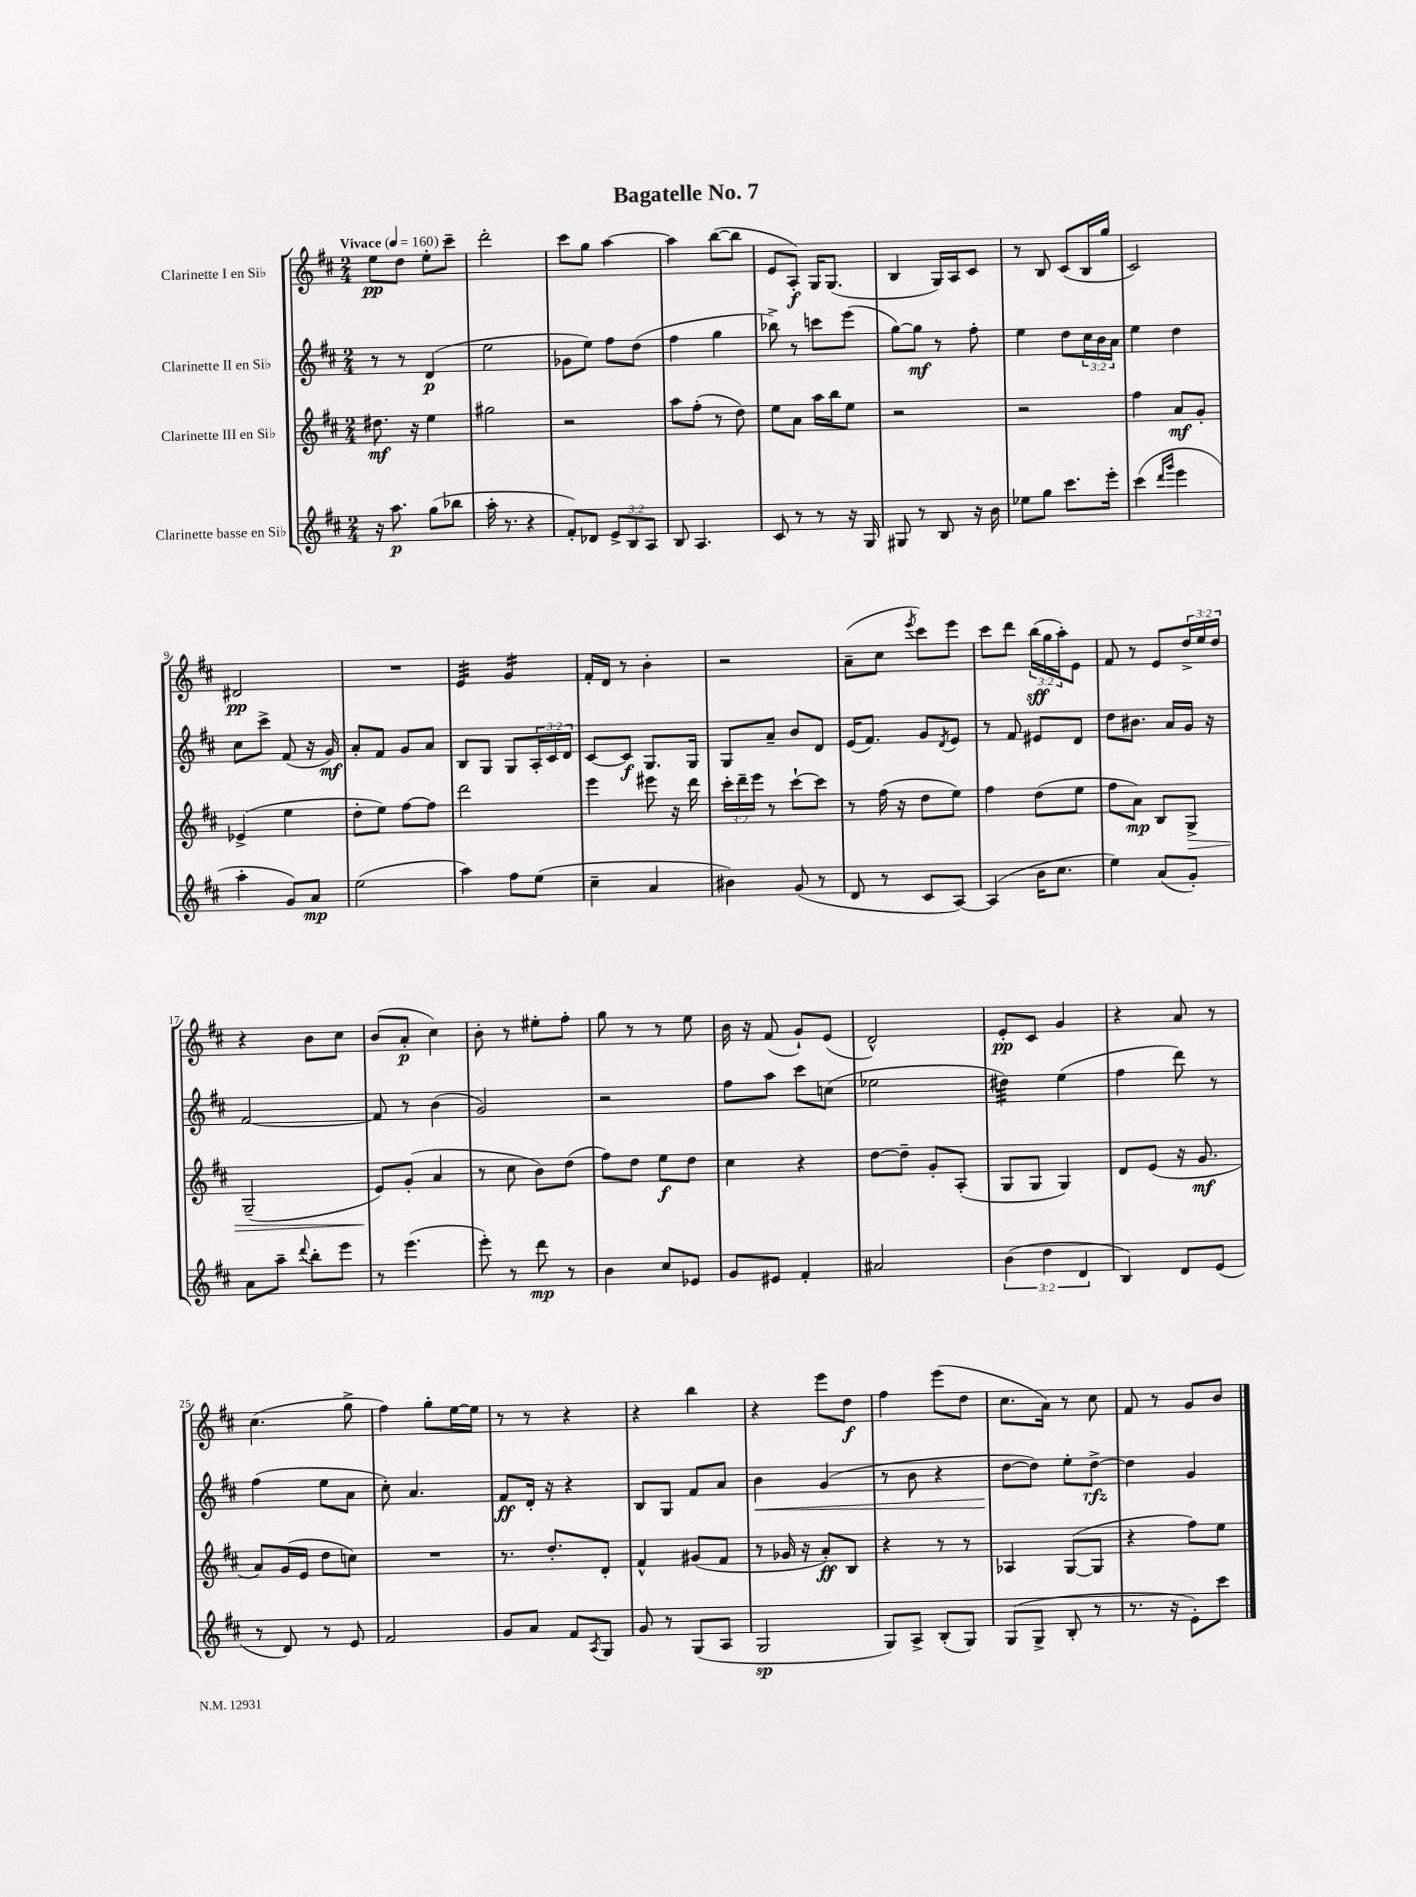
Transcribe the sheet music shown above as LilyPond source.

\header { title = "Bagatelle No. 7" }
<<
\new StaffGroup <<
\new Staff = "s0" \with { instrumentName = "Clarinette I en Sib" } {
    \clef treble \key d \major \numericTimeSignature \time 2/4 \override Staff.TupletNumber.text = #tuplet-number::calc-fraction-text \tempo "Vivace" 4 = 160
    e''8\pp d''8 e''8-. cis'''8-- |
    d'''2-. |
    cis'''8 g''8 a''4~ |
    a''4 b''8~( b''8 |
    e'8 a8-.\f) g16 g8.( |
    b4 g16) a16 cis'8 |
    r8 b8 cis'8( b16 g''16 |
    cis'2) |
    dis'2\pp |
    R2 |
    e'4:32 g'4:16 |
    fis'16-. d'16 r8 b'4-. |
    r2 |
    a'8--( cis''8 \acciaccatura { e'''8 } cis'''8) e'''8 |
    cis'''8 d'''8 \tuplet 3/2 { b''16\sff( g''16 a''16-.) } e'8 |
    fis'8 r8 e'8 \tuplet 3/2 { d''16-> e''16 d''16 } |
    r4 b'8 cis''8 |
    b'8( a'8-.\p cis''4) |
    b'8-. r8 eis''8-. fis''8-. |
    g''8 r8 r8 e''8 |
    b'16 r16 fis'8( g'8-!) e'8( |
    d'2-^) |
    e'8-.\pp cis'8 g'4 |
    r4 a'8 r8 |
    cis''4.( g''8-> |
    fis''4) g''8-. e''16~ e''16 |
    r8 r8 r4 |
    r4 b''4 |
    r4 e'''8 d''8\f |
    fis''4 e'''8( d''8 |
    cis''8. a'16) r8 cis''8 |
    fis'8 r8 g'8 b'8 \bar "|." |
}
\new Staff = "s1" \with { instrumentName = "Clarinette II en Sib" } {
    \clef treble \key d \major \numericTimeSignature \time 2/4 \override Staff.TupletNumber.text = #tuplet-number::calc-fraction-text
    r8 r8 d'4\p( |
    e''2 |
    ges'8 e''8) fis''8 d''8( |
    fis''4 g''4 |
    bes''8->) r8 c'''8 e'''8( |
    g''8~) g''8\mf r8 fis''8-. |
    e''4 d''8 \tuplet 3/2 { cis''16 b'16 a'16 } |
    e''4 d''4 |
    cis''8 cis'''8-> fis'8( r16 g'16\mf) |
    a'8-. fis'8 g'8 a'8 |
    b8 g8 g8 \tuplet 3/2 { a16-. cis'16 d'16 } |
    cis'8~ cis'8\f g8. g16 |
    g8 a'8-- b'8 d'8 |
    e'16( fis'8.) g'8 \acciaccatura { d'8 } e'8 |
    r8 fis'8 eis'8 d'8 |
    d''8 bis'8. a'16 g'16 r16 |
    fis'2~ |
    fis'8 r8 b'4( |
    g'2) |
    r2 |
    fis''8 a''8 cis'''8 c''8( |
    ees''2 |
    dis''4:32) e''4( |
    fis''4 d'''8) r8 |
    fis''4( e''8 a'8 |
    cis''8-.) a'4. |
    fis'8\ff d'16-. r16 r4 |
    b8 g8 fis'8 a'8 |
    b'4\< g'4( |
    r8 b'8 r4 |
    d''8~\! d''8) e''8-. d''8~->\rfz |
    d''4 g'4 \bar "|." |
}
\new Staff = "s2" \with { instrumentName = "Clarinette III en Sib" } {
    \clef treble \key d \major \numericTimeSignature \time 2/4 \override Staff.TupletNumber.text = #tuplet-number::calc-fraction-text
    dis''8.\mf r16 e''4 |
    gis''2 |
    r2 |
    a''8 fis''8-.( r8 d''8) |
    e''8 a'8 a''16 b''16 e''8 |
    r2 |
    r2 |
    fis''4 a'8\mf g'8-. |
    ees'4->( e''4 |
    d''8-. e''8) fis''8~ fis''8 |
    d'''2 |
    e'''4 eis'''8 r16 d'''16 |
    \tuplet 3/2 { cis'''16-. d'''16-- e'''16 } r8 cis'''8~-! cis'''8 |
    r8 fis''16( r16 d''8 e''8) |
    fis''4 d''8( e''8 |
    fis''8 a'8\mp) b8 g8->\> |
    g2--( |
    e'8\!) g'8-.( a'4 |
    r8 cis''8 b'8) d''8( |
    fis''8) d''8 e''8\f d''8 |
    cis''4 r4 |
    d''8~ d''8-- g'8-. a8-.( |
    g8 g8 g4) |
    d'8 e'8( r16 g'8.\mf |
    a'8) g'16( e'16 d''8 c''8) |
    R2 |
    r8. d''8.-. d'8-. |
    fis'4-^ gis'8( fis'8 |
    r8 ges'16 r16 a'8-.\ff) b8 |
    r4 r8 r8 |
    aes4 g8~( g8 |
    r4 fis''8) e''8 \bar "|." |
}
\new Staff = "s3" \with { instrumentName = "Clarinette basse en Sib" } {
    \clef treble \key d \major \numericTimeSignature \time 2/4 \override Staff.TupletNumber.text = #tuplet-number::calc-fraction-text
    r16 a''8.\p g''8( bes''8 |
    a''16-. r8. r4 |
    fis'8-.) des'8 \tuplet 3/2 { e'8-> b8 a8 } |
    b8 a4. |
    cis'8 r8 r8 r16 g16 |
    gis8 r8 b8 r16 b'16 |
    ees''8 g''8 cis'''8. e'''16-. |
    cis'''4( \grace { d'''16 g'''16 } e'''4 |
    a''4-. g'8) a'8\mp |
    e''2( |
    a''4) fis''8 e''8( |
    cis''4-- a'4 |
    bis'4) g'8( r8 |
    d'8 r8 cis'8 a8~) |
    a4( b'16 cis''8. |
    e''4) a'8( g'8-.) |
    a'8 a''8-- \appoggiatura { d'''8 } b''8-. e'''8 |
    r8 e'''4.( |
    e'''8-.) r8 d'''8\mp r8 |
    b'4 cis''8 ees'8 |
    g'8 eis'8 fis'4-. |
    ais'2 |
    \tuplet 3/2 { b'4( d''4 d'4 } |
    b4) d'8 e'8( |
    r8 d'8) r8 e'8 |
    fis'2 |
    g'8 a'8 fis'8 \acciaccatura { a8 } g8 |
    g'8 r8 g8( a8 |
    g2\sp |
    g8) a8-> b8-.( g8) |
    g8( g8-> b8-. r8 |
    r8. r16 e'8-.) cis'''8 \bar "|." |
}
>>
>>
